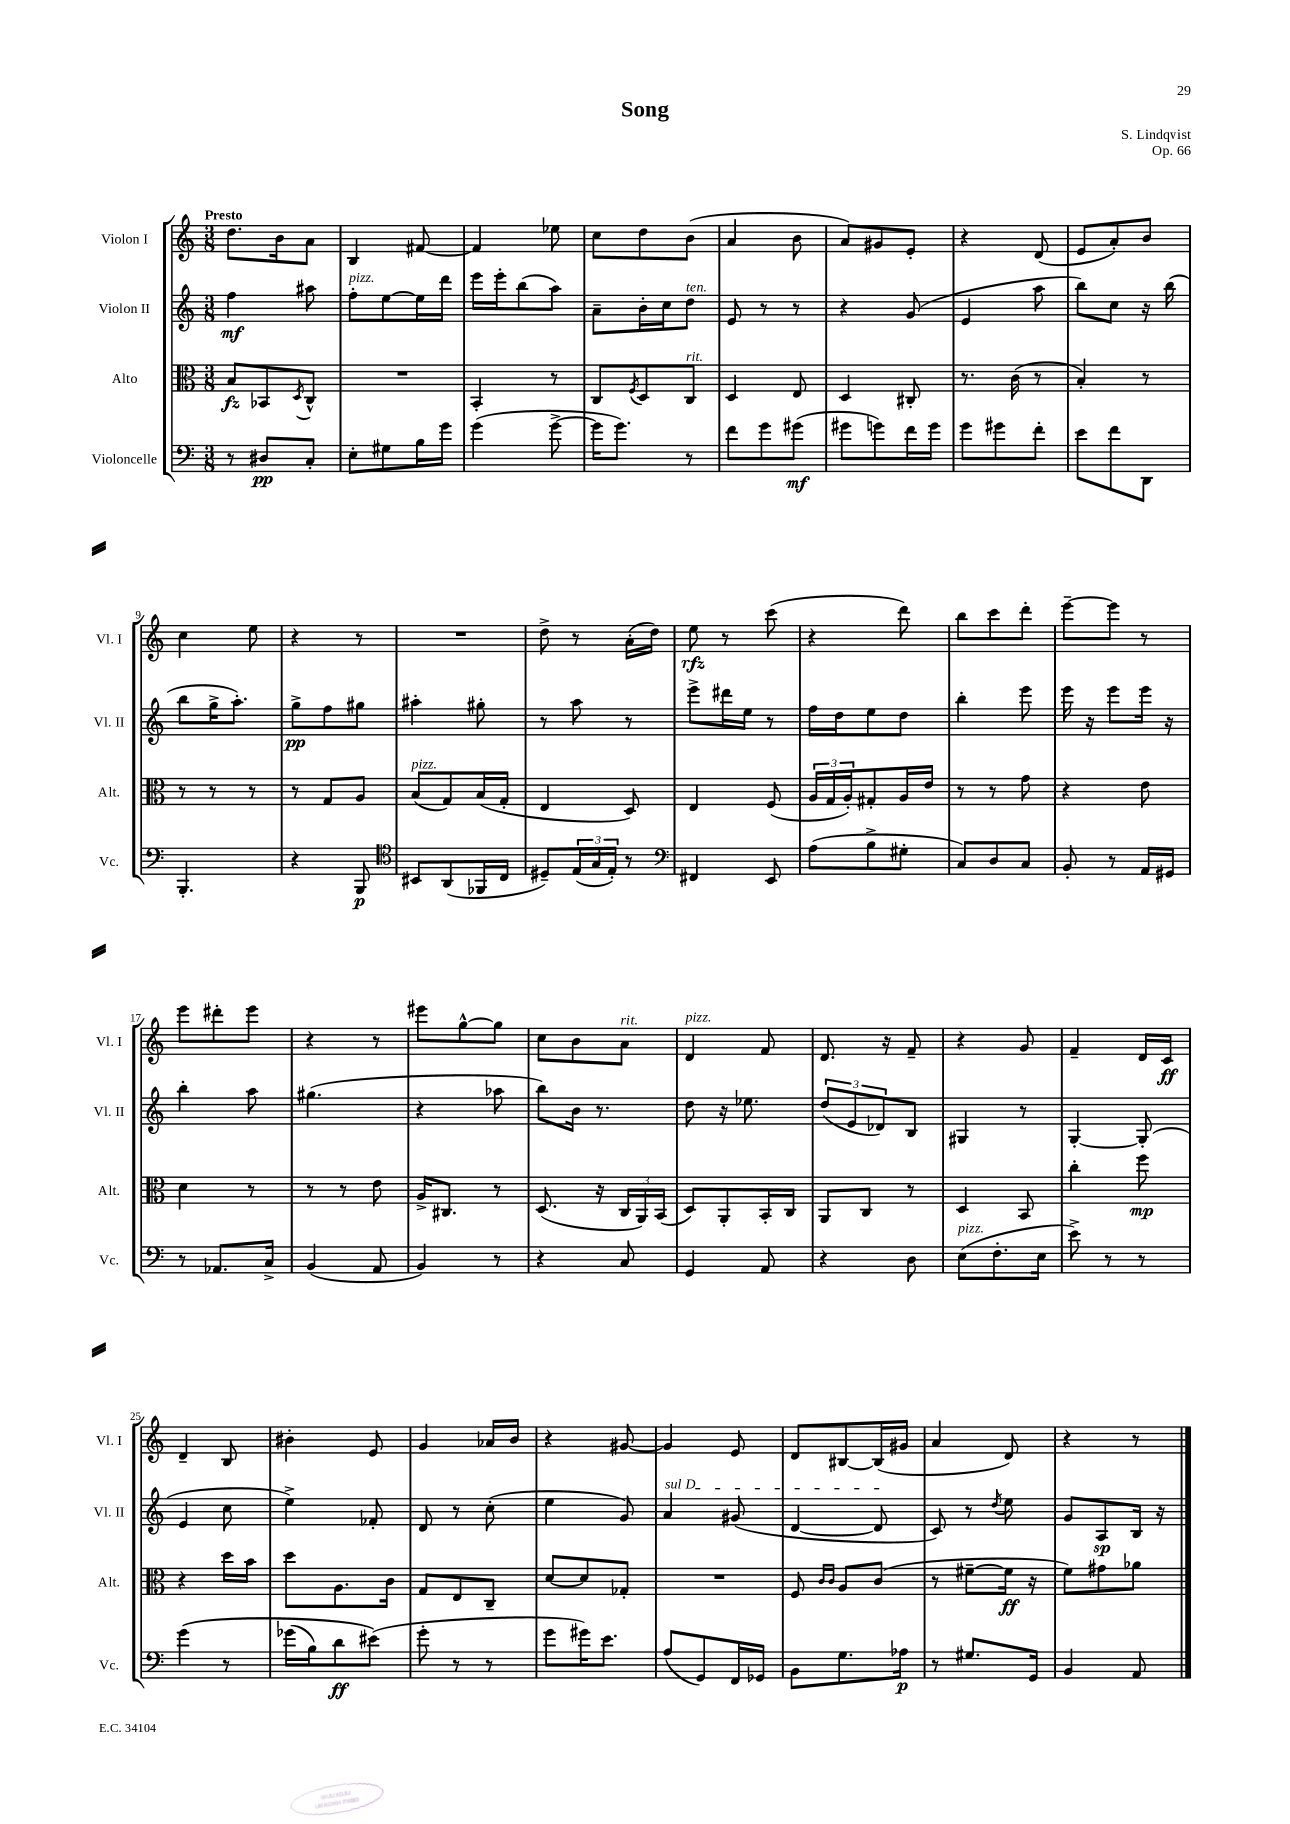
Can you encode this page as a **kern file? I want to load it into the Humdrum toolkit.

**kern	**dynam	**kern	**dynam	**kern	**dynam	**kern	**dynam
*part4	*part4	*part3	*part3	*part2	*part2	*part1	*part1
*staff4	*staff4	*staff3	*staff3	*staff2	*staff2	*staff1	*staff1
*I"Violoncelle	*	*I"Alto	*	*I"Violon II	*	*I"Violon I	*
*I'Vc.	*	*I'Alt.	*	*I'Vl. II	*	*I'Vl. I	*
*clefF4	*	*clefC3	*	*clefG2	*	*clefG2	*
*k[]	*	*k[]	*	*k[]	*	*k[]	*
*M3/8	*	*M3/8	*	*M3/8	*	*M3/8	*
=1	=1	=1	=1	=1	=1	=1	=1
!	!	!	!	!	!	!LO:TX:a:B:t=Presto	!
8r	.	8B/L	fz	4ff\	mf	8.dd\L	.
8D#X/L	pp	8BB-X/	.	.	.	.	.
.	.	.	.	.	.	16b\k	.
.	.	8qD/	.	.	.	.	.
8C'/J	.	8C^^/J	.	8aa#X\	.	8a\J	.
=2	=2	=2	=2	=2	=2	=2	=2
!	!	!	!	!LO:TX:a:i:t=pizz.	!	!	!
8E'\L	.	4.r	.	8ff'\L	.	4B/	.
8G#X\	.	.	.	[8ee\	.	.	.
16B\L	.	.	.	16ee\L]	.	[8f#X/	.
16g\JJ	.	.	.	16ddd\JJ	.	.	.
=3	=3	=3	=3	=3	=3	=3	=3
(4g\	.	4BB'/	.	16eee\LL	.	4f#/]	.
.	.	.	.	16eee'\J	.	.	.
.	.	.	.	(8bb\	.	.	.
[8g^\	.	8r	.	8aa\J)	.	8ee-X\	.
=4	=4	=4	=4	=4	=4	=4	=4
16g\KL]	.	8C/L	.	8a~\L	.	8cc\L	.
8.g\J)	.	.	.	.	.	.	.
.	.	8qF/	.	.	.	.	.
.	.	8D/	.	16b'\L	.	8dd\	.
.	.	.	.	16cc\J	.	.	.
!	!	!	!	!LO:TX:a:i:t=ten.	!	!	!
!	!	!LO:TX:a:i:t=rit.	!	!	!	!	!
8r	.	8C/J	.	8dd\J	.	(8b\J	.
=5	=5	=5	=5	=5	=5	=5	=5
8f\L	.	4D/	.	8e/	.	4a/	.
8g\	.	.	.	8r	.	.	.
(8g#X\J	mf	8E/	.	8r	.	8b\	.
=6	=6	=6	=6	=6	=6	=6	=6
8g#X\L	.	4D/	.	4r	.	8a/L)	.
8gn\)	.	.	.	.	.	8g#X/	.
16f\L	.	8C#X'/	.	(8g/	.	8e'/J	.
16g\JJ	.	.	.	.	.	.	.
=7	=7	=7	=7	=7	=7	=7	=7
8g\L	.	8.r	.	4e/	.	4r	.
8g#X\	.	.	.	.	.	.	.
.	.	(16c\	.	.	.	.	.
8f'\J	.	8r	.	8aa\	.	(8d/	.
=8	=8	=8	=8	=8	=8	=8	=8
8e\L	.	4B'/)	.	8bb\L)	.	8e/L	.
8f\	.	.	.	8cc\J	.	8a'/)	.
8DD\J	.	8r	.	16r	.	8b/J	.
.	.	.	.	(16bb\	.	.	.
!!LO:LB:g=z
=9	=9	=9	=9	=9	=9	=9	=9
4.BBB'/	.	8r	.	8bb\L	.	4cc\	.
.	.	8r	.	16gg^\K	.	.	.
.	.	.	.	8.aa'\J)	.	.	.
.	.	8r	.	.	.	8ee\	.
=10	=10	=10	=10	=10	=10	=10	=10
4r	.	8r	.	8gg^\L	pp	4r	.
.	.	8G/L	.	8ff\	.	.	.
8BBB/	p	8A/J	.	8gg#X\J	.	8r	.
=11	=11	=11	=11	=11	=11	=11	=11
*clefC4	*	*	*	*	*	*	*
!	!	!LO:TX:a:i:t=pizz.	!	!	!	!	!
8BB#X/L	.	(8B/L	.	4aa#X'\	.	4.r	.
(8AA/	.	8G/)	.	.	.	.	.
16FF-X/L	.	(16B/L	.	8gg#X'\	.	.	.
16C/JJ	.	16G'/JJ	.	.	.	.	.
=12	=12	=12	=12	=12	=12	=12	=12
8D#X~/L)	.	4E/	.	8r	.	8dd^\	.
(24E/L	.	.	.	8aa\	.	8r	.
24G/	.	.	.	.	.	.	.
24E'/JJ)	.	.	.	.	.	.	.
8r	.	8D/)	.	8r	.	(16a'\LL	.
.	.	.	.	.	.	16dd\JJ)	.
=13	=13	=13	=13	=13	=13	=13	=13
*clefF4	*	*	*	*	*	*	*
4FF#X/	.	4E/	.	8eee^\L	.	8ee\	rfz
.	.	.	.	16ddd#X\L	.	8r	.
.	.	.	.	16ee\JJ	.	.	.
8EE/	.	(8F/	.	8r	.	(8ccc\	.
=14	=14	=14	=14	=14	=14	=14	=14
(8A\L	.	24A/LL	.	16ff\LL	.	4r	.
.	.	24G/	.	.	.	.	.
.	.	.	.	16dd\J	.	.	.
.	.	24A'/J)	.	.	.	.	.
8B^\	.	8G#X'/	.	8ee\	.	.	.
8G#X'\J	.	16A/L	.	8dd\J	.	8ddd\)	.
.	.	16e/JJ	.	.	.	.	.
=15	=15	=15	=15	=15	=15	=15	=15
8C/L)	.	8r	.	4bb'\	.	8bb\L	.
8D/	.	8r	.	.	.	8ccc\	.
8C/J	.	8g\	.	8eee\	.	8ddd'\J	.
=16	=16	=16	=16	=16	=16	=16	=16
8BB'/	.	4r	.	16eee\	.	[8eee~\L	.
.	.	.	.	16r	.	.	.
8r	.	.	.	8eee\L	.	8eee\J]	.
16AA/LL	.	8e\	.	16eee\Jk	.	8r	.
16GG#X/JJ	.	.	.	16r	.	.	.
!!LO:LB:g=z
=17	=17	=17	=17	=17	=17	=17	=17
8r	.	4d\	.	4bb'\	.	8eee\L	.
8.AA-X/L	.	.	.	.	.	8ddd#X'\	.
.	.	8r	.	8aa\	.	8eee\J	.
16C^/Jk	.	.	.	.	.	.	.
=18	=18	=18	=18	=18	=18	=18	=18
(4BB/	.	8r	.	(4.gg#X\	.	4r	.
.	.	8r	.	.	.	.	.
8AA/	.	8e\	.	.	.	8r	.
=19	=19	=19	=19	=19	=19	=19	=19
4BB/)	.	16A^/KL	.	4r	.	8eee#X\L	.
.	.	8.C#X/J	.	.	.	.	.
.	.	.	.	.	.	[8gg^^\	.
8r	.	8r	.	8aa-X\	.	8gg\J]	.
=20	=20	=20	=20	=20	=20	=20	=20
4r	.	(8.D/	.	8bb\L)	.	8cc\L	.
.	.	.	.	16b\Jk	.	8b\	.
.	.	16r	.	8.r	.	.	.
!	!	!	!	!	!	!LO:TX:a:i:t=rit.	!
8C/	.	24C/LL	.	.	.	8a\J	.
.	.	24AA/)	.	.	.	.	.
.	.	(24BB/JJ	.	.	.	.	.
=21	=21	=21	=21	=21	=21	=21	=21
!	!	!	!	!	!	!LO:TX:a:i:t=pizz.	!
4GG/	.	8D/L)	.	8dd\	.	4d/	.
.	.	8AA'/	.	16r	.	.	.
.	.	.	.	8.ee-X\	.	.	.
8AA/	.	16BB'/L	.	.	.	8f/	.
.	.	16C/JJ	.	.	.	.	.
=22	=22	=22	=22	=22	=22	=22	=22
4r	.	8AA/L	.	(12dd/L	.	8.d/	.
.	.	.	.	12e/	.	.	.
.	.	8C/J	.	.	.	.	.
.	.	.	.	12d-X/)	.	.	.
.	.	.	.	.	.	16r	.
8D\	.	8r	.	8B/J	.	8f~/	.
=23	=23	=23	=23	=23	=23	=23	=23
!LO:TX:a:i:t=pizz.	!	!	!	!	!	!	!
(8E\L	.	4D/	.	4G#X/	.	4r	.
8.F'\	.	.	.	.	.	.	.
.	.	8BB/	.	8r	.	8g/	.
16E\Jk	.	.	.	.	.	.	.
=24	=24	=24	=24	=24	=24	=24	=24
8e^\)	.	4cc'\	.	[4G'/	.	4f~/	.
8r	.	.	.	.	.	.	.
8r	.	8ff\	mp	(8G'/]	.	16d/LL	.
.	.	.	.	.	.	16c/JJ	ff
!!LO:LB:g=z
=25	=25	=25	=25	=25	=25	=25	=25
(4g\	.	4r	.	4e/	.	4d~/	.
8r	.	16dd\LL	.	8cc\	.	8B/	.
.	.	16b\JJ	.	.	.	.	.
=26	=26	=26	=26	=26	=26	=26	=26
(16g-X\LL	.	8dd\L	.	4ee^\)	.	4b#X'\	.
16B\J)	.	.	.	.	.	.	.
8d\	ff	8.A\	.	.	.	.	.
(8e#X\J)	.	.	.	8f-X'/	.	8e/	.
.	.	16c\Jk	.	.	.	.	.
=27	=27	=27	=27	=27	=27	=27	=27
8g'\	.	8G/L	.	8d/	.	4g/	.
8r	.	8E/	.	8r	.	.	.
8r	.	8C~/J	.	(8cc'\	.	16a-X/LL	.
.	.	.	.	.	.	16b/JJ	.
=28	=28	=28	=28	=28	=28	=28	=28
8g\L	.	[8d/L	.	4ee\	.	4r	.
16g#X\K)	.	8d/]	.	.	.	.	.
8.e\J	.	.	.	.	.	.	.
.	.	8G-X'/J	.	8g/)	.	[8g#X/	.
=29	=29	=29	=29	=29	=29	=29	=29
!	!	!	!	!LO:TX:a:i:t=sul D	!	!	!
(8A/L	.	4.r	.	4a/	.	4g#/]	.
8GG/)	.	.	.	.	.	.	.
16FF/L	.	.	.	(8g#X/	.	8e/	.
16GG-X/JJ	.	.	.	.	.	.	.
=30	=30	=30	=30	=30	=30	=30	=30
8BB\L	.	8F/	.	[4d/	.	8d/L	.
.	.	16qqc/LL	.	.	.	.	.
.	.	16qqc/JJ	.	.	.	.	.
8.G\	.	8A/L	.	.	.	[8B#X/	.
.	.	(8c/J	.	8d/]	.	(16B#/L]	.
16A-X\Jk	p	.	.	.	.	16g#X/JJ	.
=31	=31	=31	=31	=31	=31	=31	=31
8r	.	8r	.	8c/)	.	4a/	.
8.G#X/L	.	[8f#X~\L	.	8r	.	.	.
.	.	.	.	8qdd/	.	.	.
.	.	16f#\Jk]	ff	8ee\	.	8d/)	.
16GG/Jk	.	16r	.	.	.	.	.
=32	=32	=32	=32	=32	=32	=32	=32
4BB/	.	8f\L)	.	8g/L	.	4r	.
.	.	8g#X\	.	8A/	sp	.	.
8AA/	.	8a-X\J	.	16B/Jk	.	8r	.
.	.	.	.	16r	.	.	.
==	==	==	==	==	==	==	==
*-	*-	*-	*-	*-	*-	*-	*-
